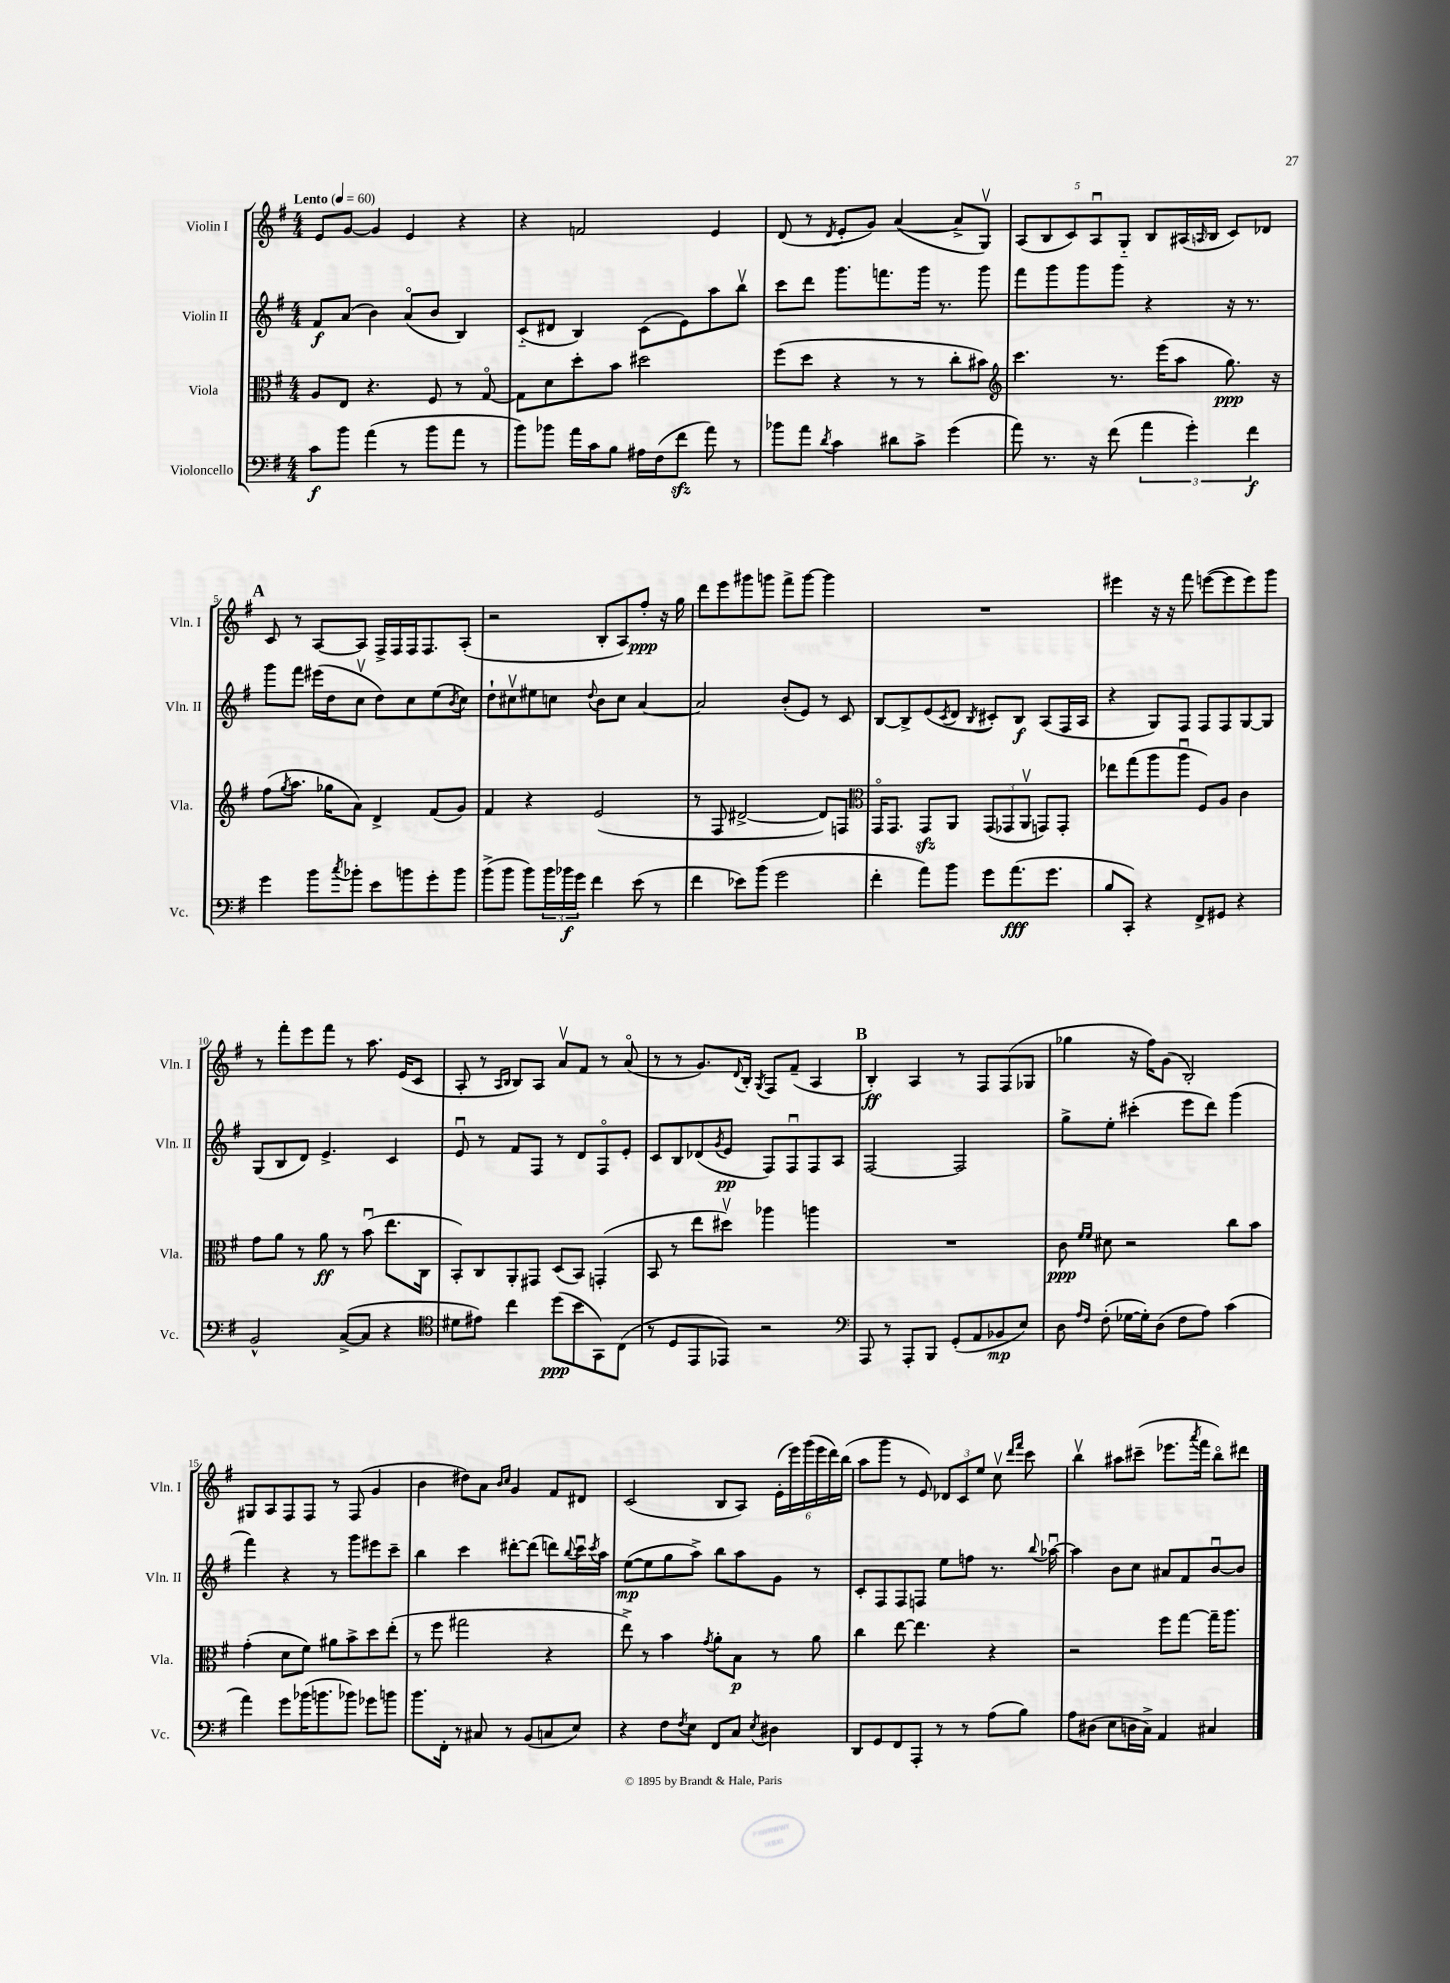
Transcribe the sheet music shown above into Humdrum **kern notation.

**kern	**kern	**kern	**kern
*staff4	*staff3	*staff2	*staff1
*clefF4	*clefC3	*clefG2	*clefG2
*k[f#]	*k[f#]	*k[f#]	*k[f#]
*M4/4	*M4/4	*M4/4	*M4/4
*MM60	*MM60	*MM60	*MM60
8c	8A	8f#	8e
8b	8E	(8a	[8g
(4a	4.r	4b)	4g]
8r	.	(8ao	4e
8b	8F#	8b	.
8a	8r	4B)	4r
8r	[8Go	.	.
=	=	=	=
8b)	8G]	(8c'~	4r
8b-	8d	8d#	.
16a	8dd'	4B)	2f
16c	.	.	.
8B	8b	.	.
16A#	2dd#	(8c	.
(16F#	.	.	.
8f#	.	8e)	.
8a)	.	8aa	4e
8r	.	8bbv	.
=	=	=	=
8b-	(8ff#	8ccc	(8d
8a	8dd	8ddd	8r
8qd	.	.	8qd
4c	4r	8.ggg	8e'
.	.	.	8g)
.	.	8.fff	.
8d#	8r	.	([4a
8c^	8r	16ggg	.
.	.	8.r	.
(4g	8cc'	.	8a^]
.	8b#)	8ggg	8Gv)
=	=	=	=
*	*clefG2	*	*
8a)	4.ccc	8fff#	(10A
.	.	.	10B
8.r	.	8ggg	.
.	.	.	10c)
.	.	8ggg	.
.	.	.	10Au
16r	.	.	.
(8f#	8.r	8ggg	.
.	.	.	10G'~
6a	.	4r	8B
.	(16eee	.	.
.	8aa	.	(16A#
6g')	.	.	.
.	.	.	16qqA
.	.	.	16B
.	8.gg)	16r	8c)
.	.	8.r	.
6f#	.	.	.
.	.	.	8d-
.	16r	.	.
=	=	=	=
4g	(8ff#	8ggg	8c
.	8qgg	.	.
.	8.aa	8fff#	8r
8b	.	(16eee#	[8A
.	16gg-	16dd	.
8qcc	.	.	.
8b-'	8a)	8ccv	8A]
8e	4d^	8dd)	16F#^
.	.	.	16F#
8b	.	8cc	16F#
.	.	.	8.F#
8g'	(8f#	(8ee	.
.	.	8qb	.
8b	8g)	8cc)	(8A'
=	=	=	=
(8b^	4f#	8dd`	2r
8b	.	8cc#v	.
8b)	4r	8ee#	.
24b	.	8cc	.
24b-	.	.	.
24g	.	.	.
.	.	8qqdd	.
4f#	(2e	8b	8B'
.	.	8cc	8A)
(8e	.	[4a	8ff#'
8r	.	.	16r
.	.	.	16gg
=	=	=	=
4f#	8r	2a]	8ddd
.	8F#	.	8eee
8e-)	[2d#^	.	8ggg#
(8b	.	.	8ggg
2g	.	(8b'	8fff#^
.	.	8e)	[8ggg
.	8d#])	8r	4ggg]
.	8F	8c	.
=	=	=	=
*	*clefC3	*	*
4f#'	16GGo	[8B	1r
.	8.GG	.	.
.	.	8B^]	.
8a)	8GG	(8e	.
.	.	8qc	.
8b	8AA	8d	.
.	.	8qB	.
8g	(12GG	8c#')	.
.	12GG-	.	.
(8.a	.	8B	.
.	12AAv	.	.
.	8GG)	(8A	.
8.g	.	.	.
.	8GG'	16F#	.
.	.	16A	.
=	=	=	=
8B	8ee-	4r	4eee#
8CC')	(8gg	.	.
4r	8aa	8G)	16r
.	.	.	16r
.	8aau	8F#	8fff#
8FF#^	8F#)	8F#	([8eee
8GG#	8A	8F#	8eee]
4r	4c	[8G	8eee)
.	.	8G]	8ggg
=	=	=	=
2BB^^	8g	(8G	8r
.	8a	8B	8fff#'
.	8r	8d)	8eee
.	8a	4.e^	8fff#
([8C^	8r	.	8r
8C]	(8bu	.	8.aa
4r	8.ee	4c	.
.	.	.	(16e
.	.	.	8c
.	16C	.	.
=	=	=	=
*clefC4	*	*	*
8d#	8BB')	8eu	8A'
8e#)	8C	8r	8r
.	.	.	16qqA
.	.	.	16qqB
4cc	8AA'	8f#	8B)
.	8GG#	8F#	8A
(8dd	(8D	8r	8av
8b	8BB)	8d	8f#
8GG)	(4GG'	8F#o	8r
(8C	.	8e'	(8ao
=	=	=	=
8r	8BB	8c	8r
8D	8r	8B	8r
8EE	8ee	(8d-	8.g)
.	.	8qg	.
8EE-)	8dd#v)	8e	.
.	.	.	8qqd
.	.	.	16B'
.	.	.	8qG
2r	4aa-	8F#)	8F#
.	.	8F#u	(8f#~
.	4aa	8F#	4A
.	.	8A	.
=	=	=	=
*clefF4	*	*	*
8AAA	1r	[2F#	4B')
8r	.	.	.
8AAA'	.	.	4A
8BBB	.	.	.
(8GG'	.	2F#]	8r
8AA	.	.	8F#
8BB-	.	.	(8F#
8E)	.	.	8G-
=	=	=	=
8D	8c	8gg^	4gg-
16qqA	16qqf#	.	.
16qqF#	16qqf#	.	.
(8F#'	8d#	8ee'	.
[16G-	2r	(4ccc#'	16r
16G-'])	.	.	16ff#)
(8D	.	.	(8g
8F#	.	8eee	2B')
8A)	.	8ddd)	.
(4c	8cc	(4ggg	.
.	8b	.	.
=	=	=	=
4a)	(4g'	4fff#)	8G#
.	.	.	8A
8g	8d	4r	8F#
(16b-	8f#)	.	8F#
8.b	.	.	.
.	8a#	8r	8r
8b-)	8b^	8ggg	(8F#
8g-	8dd	8eee#	4g
8b	(8ee'	8ccc~	.
=	=	=	=
8.b	8r	4bb	4b
.	8ff#	.	.
16FF#'	.	.	.
8r	2gg#	4ccc	8dd#)
8C#	.	.	8a
.	.	.	16qqb
.	.	.	16qqcc
8r	.	[8ddd#'	4g
(8BB	.	(8ddd#]	.
8C	4r	8ddd)	8f#
.	.	8qqbb	.
8E)	.	16cccu	8d#
.	.	8qccc	.
.	.	16aa	.
=	=	=	=
4r	8ee^)	([8ee	(2c
.	8r	8ee]	.
8F#	4b	8gg	.
8qF#	.	.	.
8E	.	8aa^)	.
.	8qg	.	.
8FF#	8a'	8bb	8B
8C	8B	8aa	8A)
8qE	.	.	.
4D#	8r	8g	(24e'
.	.	.	24eee)
.	.	.	(24ggg
.	8a	8r	24eee
.	.	.	24ddd)
.	.	.	(24bb
=	=	=	=
8DD	4cc	8c'	8aa
8GG	.	8F#	8ggg
8FF#	[8ee	8F#	8r
8AAA'	4.ee]	8F	8e)
8r	.	8ee	12d-
.	.	.	12c
8r	.	8ff	.
.	.	.	12ee
(8A	4r	8.r	8ccv
.	.	.	16qqddd
.	.	.	16qqfff#
8B)	.	.	8ccc
.	.	8qqbb	.
.	.	[16aa-u	.
=	=	=	=
8A	2r	4aa-]	4bbv
(8D#	.	.	.
8E	.	8b	8aa#
16D	.	8cc	(8ccc#~
16C^)	.	.	.
4AA	8ff#	8a#	8.eee-
.	[8gg	8f#	.
.	.	.	8qaaa
.	.	.	16fff#
4C#	16gg~]	[8bu	8bbo)
.	8.aa	.	.
.	.	8b]	8ddd#
==	==	==	==
*-	*-	*-	*-
